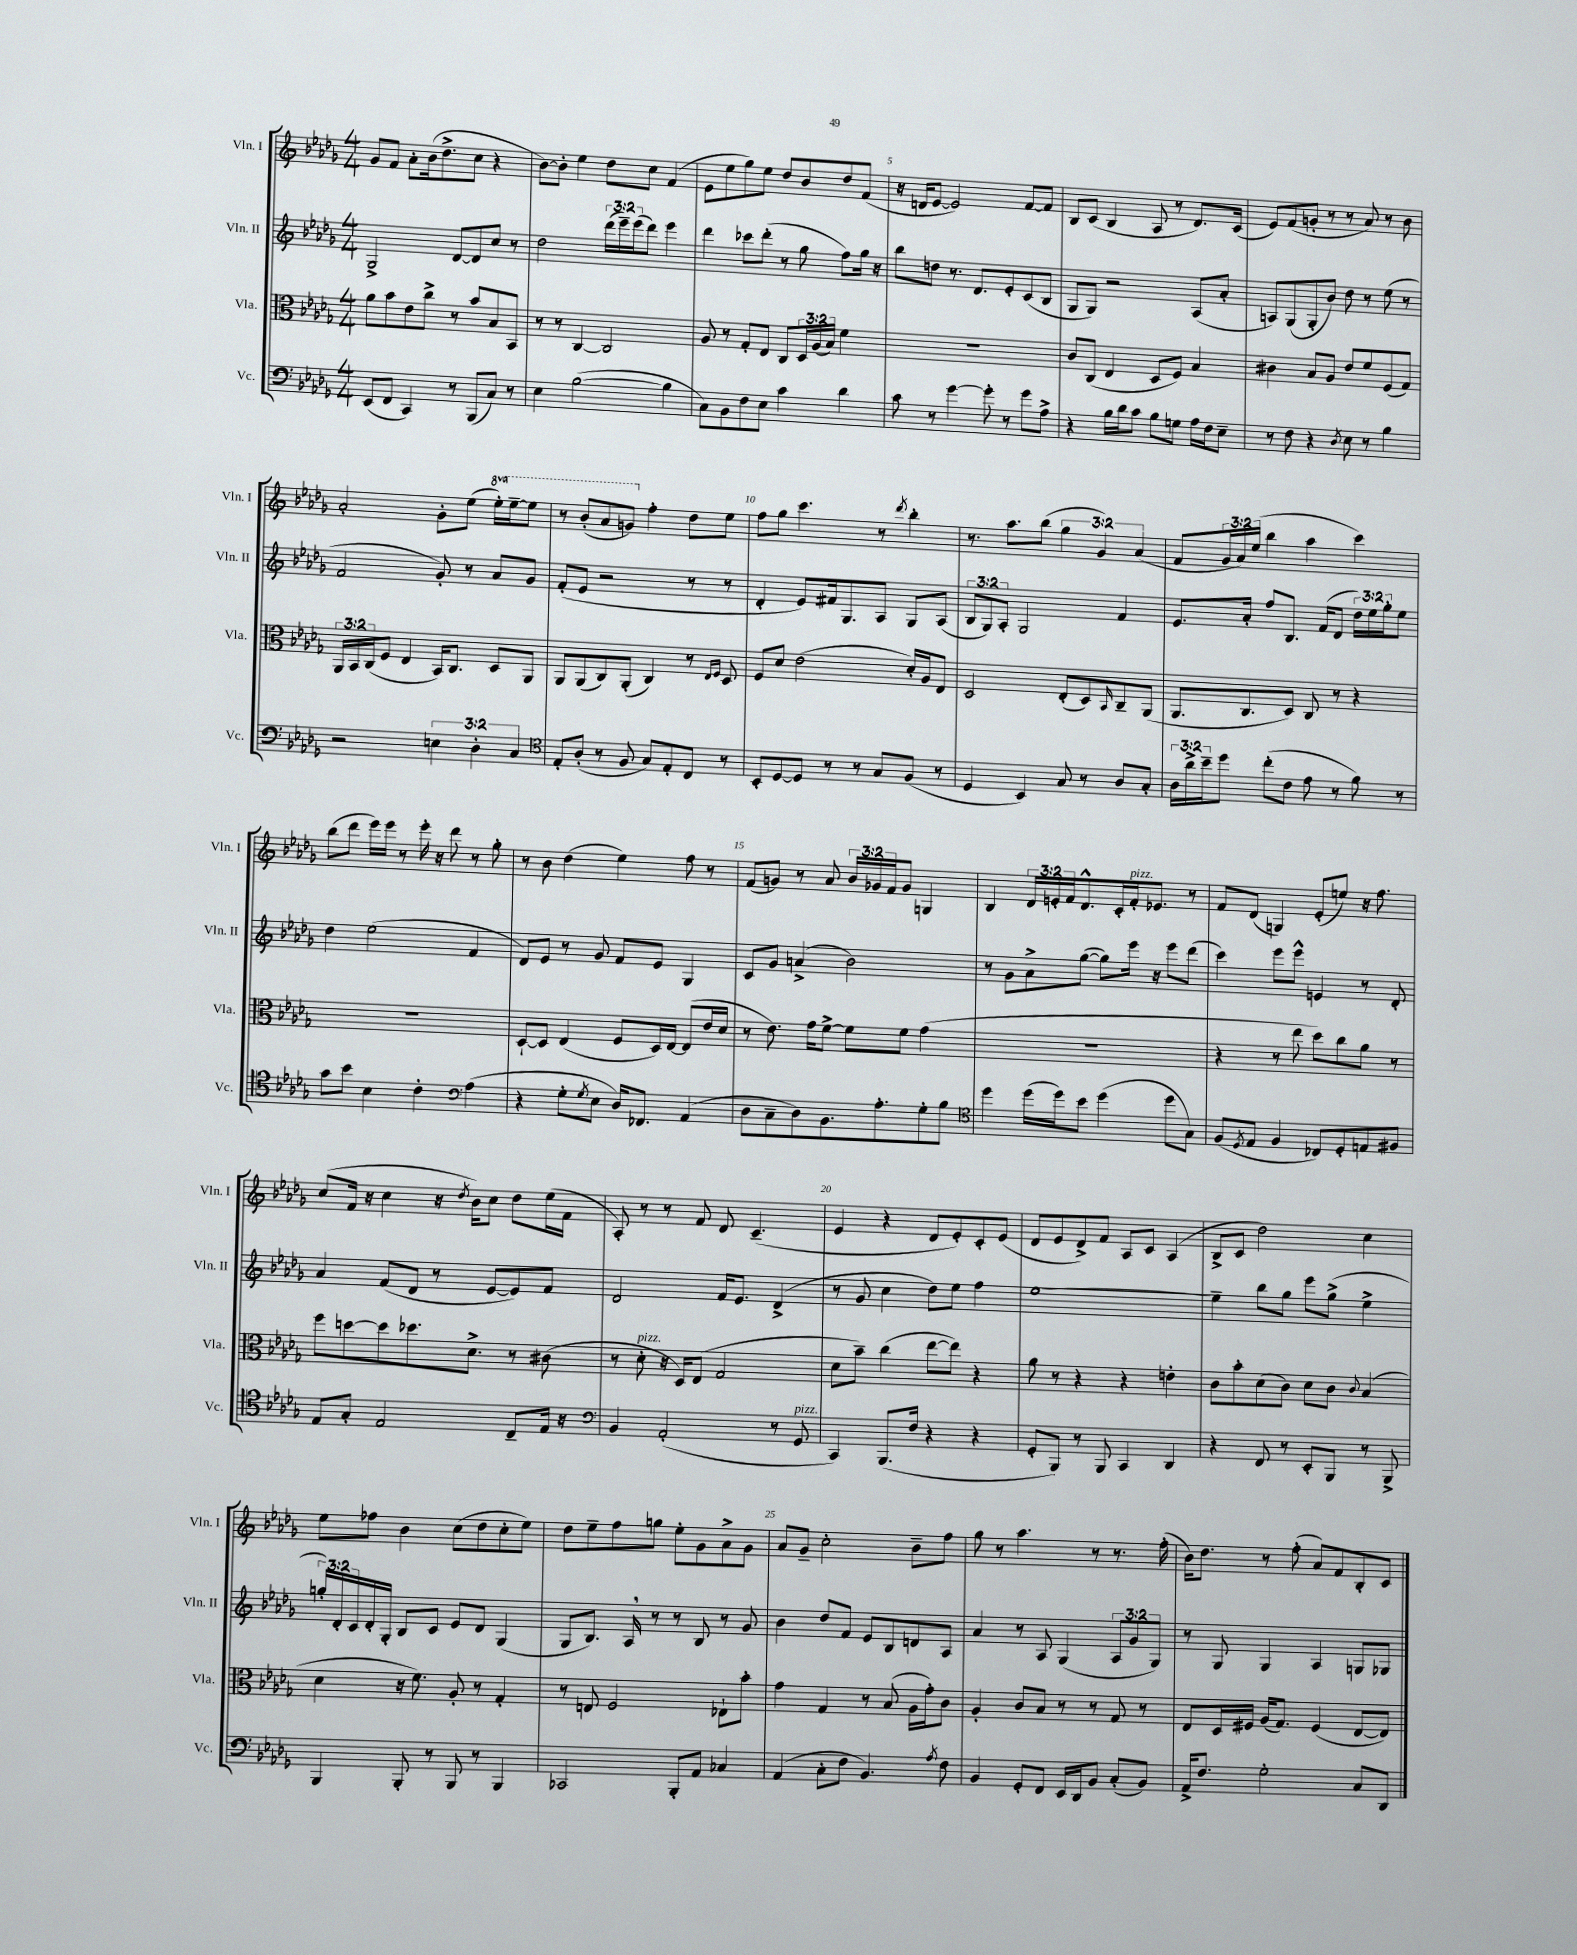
<<
\new StaffGroup <<
\new Staff = "s0" \with { instrumentName = "Vln. I" shortInstrumentName = "Vln. I" } {
    \clef treble \key des \major \numericTimeSignature \time 4/4 \override Staff.TupletNumber.text = #tuplet-number::calc-fraction-text \set Staff.ottavationMarkups = #ottavation-simple-ordinals
    ges'8 f'8 aes'8-. bes'16( des''8.-> c''8 r4 |
    bes'8~) bes'8-. ees''4 des''8 c''8 f'4( |
    ees'8 ees''8 ges''8) ees''8 des''8 bes'8 des''8 f'8( |
    r16 d'16 ees'8~ ees'2) f'8~ f'8 |
    bes8 c'8( bes4 aes8 r8 des'8.) c'16( |
    ees'8) f'8( g'8-. r8 r8 aes'8) r8 bes'8 |
    aes'2-. ges'8-. ees''8( \ottava #1 ees'''16-.) ees'''16~-- ees'''8 |
    r8 bes''8-.( aes''8 g''8) \ottava #0 f''4-. des''8 ees''8 |
    f''8 ges''8 c'''4. r8 \acciaccatura { des'''8 } bes''4-. |
    r8. aes''8. bes''8( \tuplet 3/2 { ges''4 ges'4) aes'4( } |
    f'8 \tuplet 3/2 { ges'16 aes'16) ees''16( } bes''4 aes''4 c'''4) |
    bes''8( des'''8 ees'''16) ees'''16 r8 ees'''16-. r16 des'''8 r8 ges''8-. |
    r8 bes'8 des''4( ees''4) f''8 r8 |
    f'8( g'8) r8 aes'8 \tuplet 3/2 { bes'16 ges'16 f'16 } ges'8 g4 |
    bes4 \tuplet 3/2 { des'16 e'16-. f'16 } des'8.-^ c'16-. f'16-.^\markup { \italic "pizz." } ees'8. r8 |
    f'8 des'8( g4) ees'8-.( e''8) r16 f''8. |
    c''8( f'16 r16 c''4 r16 \acciaccatura { des''8 } bes'16) c''8 des''8 ees''16( f'16 |
    aes8-.) r8 r8 f'8 des'8 c'4.--( |
    ees'4 r4 des'8 ees'8-.) c'8-. ees'8( |
    des'8 ees'8 des'8->) f'8 aes8 c'8 aes4( |
    bes8-> c'8 des''2) c''4 |
    ees''8 fes''8 bes'4 c''8( des''8 c''8-. ees''8) |
    des''8 ees''8-- f''8 g''8 ees''8-. ges'8 aes'8-> ges'8 |
    aes'8 ges'8-- c''2-. bes'8-- f''8 |
    ges''8 r8 aes''4. r8 r8. f''16-.( |
    bes'16) des''8. r8 f''8-.( aes'8) f'8 bes8-. c'8 \bar "|." |
}
\new Staff = "s1" \with { instrumentName = "Vln. II" shortInstrumentName = "Vln. II" } {
    \clef treble \key des \major \numericTimeSignature \time 4/4 \override Staff.TupletNumber.text = #tuplet-number::calc-fraction-text
    ges2-> des'8~ des'8 c''8 r8 |
    des''2 \tuplet 3/2 { des'''16( ees'''16--) ees'''16( } des'''8) ees'''4 |
    des'''4 ces'''8 des'''8-.( r8 ges''8 f''8) ges''16 r16 |
    bes''8 d''8 r8. des'8. ees'8-. c'8( bes8 |
    ges8 ges8) r2 aes8( aes'8-. |
    a8) ges8( ges8-. bes'8) des''8 r8 ees''8( r8 |
    f'2 ges'8-.) r8 aes'8 ges'8 |
    f'8-.( ees'8 r2 r8 r8 |
    des'4-. ees'8) fis'16 ges8. aes8 ges8 aes8( |
    \tuplet 3/2 { bes8 ges8) aes8-. } ges2 f'4 |
    ees'8. aes'16-. f''8 bes8. f'16( des'8 \tuplet 3/2 { des''16) ees''16 ges''16-. } ees''8 |
    des''4 ees''2( f'4 |
    des'8) ees'8 r8 ges'8 f'8 ees'8 ges4 |
    c'8 ges'8 a'4->( bes'2) |
    r8 ges'8 aes'8-> ges''8~( ges''8) ees'''16 r16 ees'''8 des'''8( |
    c'''4) ees'''8 ees'''8-^ e'4 r8 des'8-. |
    aes'4 f'8( des'8 r8 ees'8~ ees'8) f'8 |
    des'2 f'16 ees'8. des'4->( |
    r8 ges'8 c''4 des''8) ees''8 f''4 |
    ees''1~ |
    ees''4-- bes''8 ges''8 ees'''8 ges''8->( ees''4-> |
    \tuplet 3/2 { g''16-.) des'16-. c'16 } des'16-. ges16-. bes8 c'8 ees'8 des'8 ges4( |
    ges8 bes8.) aes16 \breathe r8 r8 bes8 r8 ges'8 |
    bes'4 des''8 f'8 ees'8 bes8 d'8 aes8 |
    aes'4 r8 aes8 ges4( \tuplet 3/2 { aes8 ges'8 ges8) } |
    r8 ges8 ges4 aes4 g8 ges8 \bar "|." |
}
\new Staff = "s2" \with { instrumentName = "Vla." shortInstrumentName = "Vla." } {
    \clef alto \key des \major \numericTimeSignature \time 4/4 \override Staff.TupletNumber.text = #tuplet-number::calc-fraction-text
    aes'8 bes'8 ees'8 c''8-> r8 bes'8 bes8 bes,8 |
    r8 r8 c4~ c2 |
    aes8 r8 ges8-. ees8 c8 \tuplet 3/2 { des16 aes16( bes16) } f'4 |
    r1 |
    c'8 c8( ees4 des8 f8) bes4 |
    cis'4 bes8 aes8 ees'8 f'8 f8( ges8) |
    \tuplet 3/2 { aes,16 bes,16 c16( } f8 ees4 bes,16) c8. des8 aes,8 |
    aes,8 aes,8( c8) aes,8-.( c4) r8 \grace { ees16 f16 } des8 |
    f8 des'8 ees'2( des'16-.) aes16 ees8 |
    des2 ees8-.( des8) \grace { bes,16 } c8-- aes,8( |
    aes,8. c8. des8) c8 r8 r4 |
    R1 |
    des8~-! des8 ees4( f8 des16) ees16~ ees8( ees'16 des'16 |
    r8 ees'8.) ges'16 f'8~-> f'8 f'8 ges'4( |
    r1 |
    r4 r8 ees''8 des''8) c''8 aes'8 r8 |
    f''8 d''8~ d''8 des''8. des'8.-> r8 cis'8( |
    r8 des'8-.^\markup { \italic "pizz." } r16 des16) ees8( ges2 |
    des'8 bes'8--) c''4( ees''8~ ees''8) r4 |
    aes'8 r8 r4 r4 e'4-. |
    c'8 bes'8-. des'8( c'8) des'8 c'8 \appoggiatura { c'8 } bes4( |
    des'4 r16 f'8.) aes8-. r8 ges4-. |
    r8 e8 f2 ees8-! bes'8-. |
    ges'4 ges4 r8 bes8( aes16 ges'16-.) c'8 |
    aes4-. c'8 bes8 r8 r8 ges8 r8 |
    ees8 des16 fis16 aes16( ges8.) fis4( ees8~ ees8) \bar "|." |
}
\new Staff = "s3" \with { instrumentName = "Vc." shortInstrumentName = "Vc." } {
    \clef bass \key des \major \numericTimeSignature \time 4/4 \override Staff.TupletNumber.text = #tuplet-number::calc-fraction-text
    ees,8( f,8 c,4) r8 bes,,8( c8) r8 |
    ees4 bes2~( bes4 |
    c8) bes,8 f8 ees8 c'4 des'4 |
    c'8 r8 ges'4~ ges'8-. r8 ges'8 aes8-> |
    r4 bes16 des'16 c'8 bes8 g8 aes16 f16 ees8-- |
    r8 f8 r4 \acciaccatura { des8 } ees8 r8 bes4 |
    r2 \tuplet 3/2 { e4 des4-. c4 } |
    \clef tenor ees8-. aes8-.( r8 f8 ges8) ees8-. c8 r8 |
    bes,8-. des8~ des8 r8 r8 ges8 f8( r8 |
    des4 bes,4) ges8 r8 aes8 ges8-. |
    \tuplet 3/2 { aes16 aes'16-> bes'16-- } des''8 c''8-.( c'8 ees'8 r8 f'8) r8 |
    ges'8 bes'8 bes4 c'4-. \clef bass aes4( |
    r4 ges8-. \acciaccatura { ges8 } ees8 des16) fes,8. aes,4( |
    des8 c8-- des8) bes,8. aes8.-. ges8-. bes8 |
    \clef tenor des''4 des''16( des''16) bes'8 des''4( des''8 ges8) |
    f8( \acciaccatura { des8 } ees8 f4 ces8) des8-. e8 fis8 |
    ees8 ges8-. ees2 c8-- ees16 r16 |
    \clef bass bes,4 aes,2-.( r8 ges,8^\markup { \italic "pizz." } |
    c,4) bes,,8.( f16 r4 r4 |
    ges,8-. bes,,8) r8 bes,,8 c,4 des,4 |
    r4 f,8 r8 ees,8-. bes,,8 r8 bes,,8-> |
    bes,,4 bes,,8-. r8 bes,,8 r8 bes,,4 |
    ces,2 bes,,8-. aes,8 ces4 |
    aes,4( c8-. f8 bes,4.) \acciaccatura { aes8 } f8 |
    bes,4 ges,8-. f,8 ees,16 des,16 bes,8 c8-.( bes,8) |
    aes,16-> f8. ges2-. c8 des,8 \bar "|." |
}
>>
>>
\layout { \context { \Score currentBarNumber = #2 \override BarNumber.break-visibility = ##(#f #t #t) barNumberVisibility = #(every-nth-bar-number-visible 5) } }
